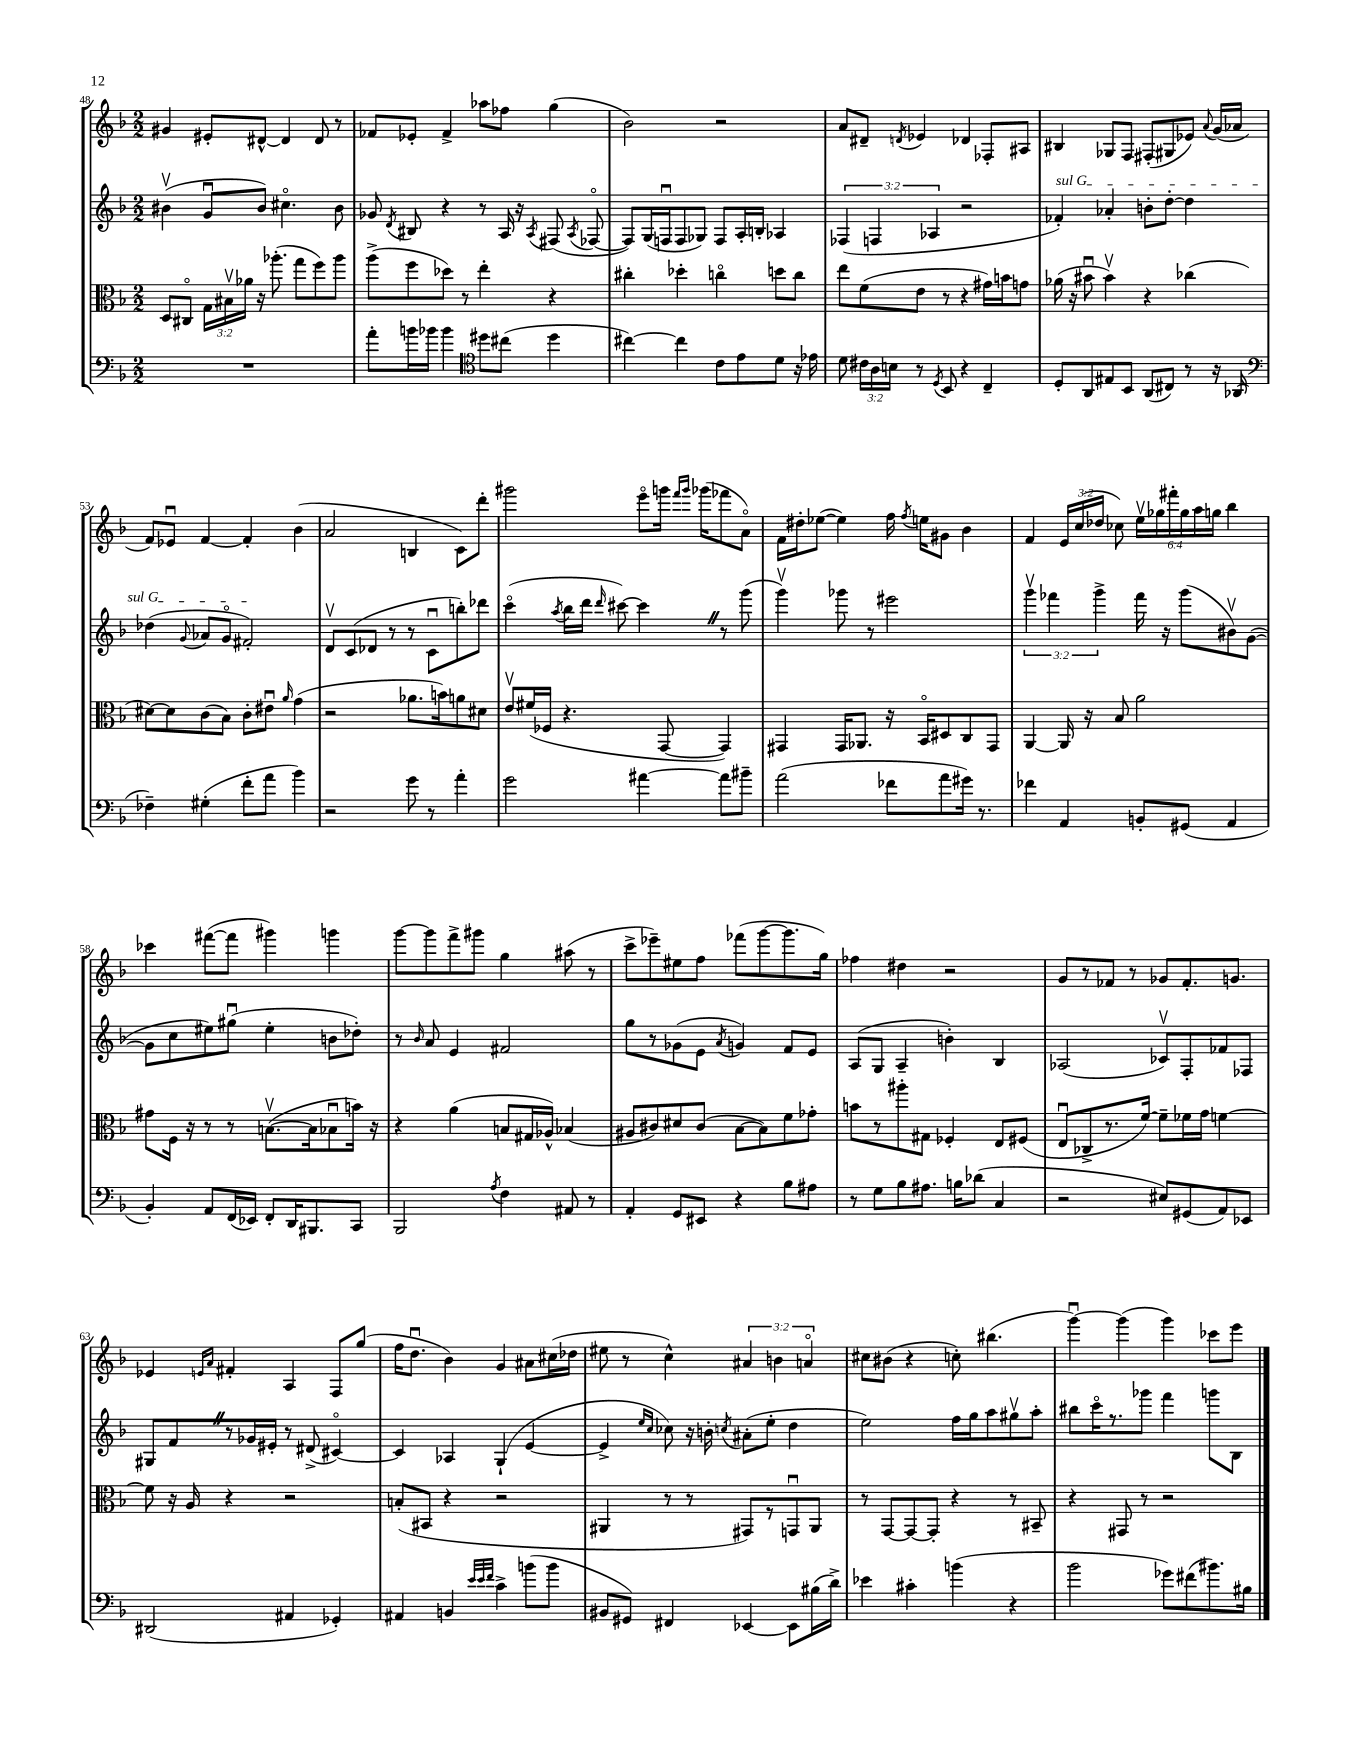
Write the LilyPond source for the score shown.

<<
\new StaffGroup <<
\new Staff = "s0" {
    \clef treble \key f \major \numericTimeSignature \time 2/2 \override Staff.TupletNumber.text = #tuplet-number::calc-fraction-text
    \autoBeamOff gis'4 eis'8[-. dis'8]~-^ dis'4 dis'8 r8 |
    fes'8[ ees'8]-. fes'4-> aes''8[ fes''8] g''4( |
    bes'2) r2 |
    a'8[ dis'8]-- \acciaccatura { d'8 } ees'4 des'4 fes8[-. ais8] |
    bis4 ges8[ f8] fis8[-.( gis8 ees'8]) \appoggiatura { a'8 } g'16[( aes'16] |
    f'8[) ees'8]\downbow f'4~ f'4-. bes'4( |
    a'2 b4 c'8[) d'''8]-. |
    gis'''2 e'''8[\flageolet g'''16] \grace { f'''16[ g'''16] } ges'''16[( fes'''8 a'8]\flageolet) |
    f'16[ dis''16-. ees''8]~( ees''4) f''16 \acciaccatura { f''8 } e''16[ gis'8] bes'4 |
    f'4 \tuplet 3/2 { e'16[ c''16( des''16] } ces''8) \tuplet 6/4 { e''16[\upbow ges''16 fis'''16-. ges''16 a''16 g''16] } bes''4 |
    ces'''4 fis'''8[~( fis'''8] gis'''4) g'''4 |
    g'''8[~ g'''8 f'''8-> gis'''8] g''4 ais''8( r8 |
    c'''8[-> ees'''8--) eis''8 f''8] fes'''8[( g'''8~ g'''8. g''16]) |
    fes''4 dis''4 r2 |
    g'8[ r8 fes'8] r8 ges'8[ fes'8.-. g'8.] |
    ees'4 \grace { e'16[ a'16] } fis'4-. a4 f8[ g''8]( |
    f''16[ d''8.]\downbow bes'4) g'4 ais'8[ cis''16( des''16] |
    eis''8 r8 c''4-^) \tuplet 3/2 { ais'4 b'4 a'4\flageolet } |
    cis''8[ bis'8]( r4 c''8-.) bis''4.( |
    g'''4~\downbow) g'''4( g'''4) ces'''8[ e'''8] \bar "|." |
}
\new Staff = "s1" {
    \clef treble \key f \major \numericTimeSignature \time 2/2 \override Staff.TupletNumber.text = #tuplet-number::calc-fraction-text
    \autoBeamOff bis'4\upbow( g'8[\downbow bis'8]) cis''4.\flageolet bis'8 |
    ges'8 \acciaccatura { d'8 } bis8 r4 r8 a16 r16 \acciaccatura { a8 } fis8( \acciaccatura { a8 } fes8~\flageolet |
    fes8[) g16( f16\downbow f8 ges8]) f8[ a16-. b16]-. aes4 |
    \tuplet 3/2 { fes4( f4 aes4 } r2 |
    \once \override TextSpanner.bound-details.left.text = \markup { \italic "sul G" } fes'4-.\startTextSpan) aes'4-. b'8[-. d''8]~-. d''4 |
    des''4( \appoggiatura { g'8 } aes'8[ g'8]\flageolet fis'2-.\stopTextSpan) |
    d'8[\upbow c'8( des'8] r8 r8 c'8[\downbow b''8-.) des'''8] |
    c'''4\flageolet( \acciaccatura { a''8 } bes''16[ d'''16] \grace { d'''16 } cis'''8~) cis'''4 \once \override BreathingSign.text = \markup { \musicglyph "scripts.caesura.straight" } \breathe r8 g'''8( |
    g'''4\upbow) ges'''8 r8 eis'''2 |
    \tuplet 3/2 { g'''4\upbow fes'''4 g'''4-> } fes'''16 r16 g'''8[( bis'8\upbow) g'8]~( |
    g'8[ c''8 eis''8) gis''8]\downbow( eis''4-. b'8[ des''8]-.) |
    r8 \grace { bes'16 } a'8 e'4 fis'2 |
    g''8[ r8 ges'8( e'8] \acciaccatura { a'8 } g'4) f'8[ e'8] |
    a8[( g8] a4-- b'4-.) bes4 |
    aes2( ces'8[\upbow) f8-. fes'8 fes8] |
    gis8[ f'8 \once \override BreathingSign.text = \markup { \musicglyph "scripts.caesura.straight" } \breathe r8 ges'16 eis'16]-. r8 dis'8->( cis'4~\flageolet) |
    cis'4 aes4 g4-!( e'4~ |
    e'4-> \grace { e''16[ c''16] } ces''8) r16 b'16-. \acciaccatura { c''8 } ais'8[-.( e''8]-. d''4 |
    e''2) f''16[ g''16 a''8 gis''8\upbow a''8]-. |
    bis''8[ c'''16\flageolet r8. ges'''8] f'''4 g'''8[ bes8] \bar "|." |
}
\new Staff = "s2" {
    \clef alto \key f \major \numericTimeSignature \time 2/2 \override Staff.TupletNumber.text = #tuplet-number::calc-fraction-text
    \autoBeamOff d8[ cis8]\flageolet \tuplet 3/2 { g16[ bis16\upbow aes'16] } r16 aes''8.-.( g''8[ f''8) aes''8] |
    a''8[->( f''8 des''8]) r8 e''4-. r4 |
    cis''4-. des''4-. c''4\flageolet d''8[ c''8] |
    e''8[ f'8( e'8] r8 r4 gis'16[) b'16 g'8] |
    aes'16( r16 bis'8\downbow bis'4\upbow) r4 ces''4( |
    dis'8[~) dis'8 c'8( bes8]) c'8[-. eis'8]\downbow \grace { a'16 } g'4( |
    r2 aes'8.[ b'16) a'8 dis'8] |
    e'8[\upbow fis'16( fes16] r4. g,8~ g,4) |
    gis,4 gis,16[ aes,8.] r16 bes,16[\flageolet dis8 c8 gis,8] |
    a,4~ a,16 r16 bes8 a'2 |
    gis'8[ f16] r16 r8 r8 b8.[~\upbow( b16 bes8\downbow b'16]) r16 |
    r4 a'4( b8[ gis16 aes16]-^) bes4( |
    ais8[ cis'8) dis'8 cis'8]( bes8[~ bes8) f'8 ges'8]-. |
    b'8[ r8 ais''8-. gis8] fes4-. e8[ fis8]( |
    e8[\downbow ces8-> r8. f'16]~) f'8[-- fes'16 g'16] f'4~ |
    f'8 r16 a16 r4 r2 |
    b8[-.( bis,8] r4 r2 |
    ais,4 r8 r8 gis,8[) r8 g,8\downbow ais,8] |
    r8 g,8[~ g,8~ g,8]-. r4 r8 bis,8-- |
    r4 gis,8 r8 r2 \bar "|." |
}
\new Staff = "s3" {
    \clef bass \key f \major \numericTimeSignature \time 2/2 \override Staff.TupletNumber.text = #tuplet-number::calc-fraction-text
    \autoBeamOff R1 |
    a'8[-. b'16 bes'16] bes'4 \clef tenor dis''8[ cis''8]( dis''4 |
    cis''4~) cis''4 c'8[ e'8 d'8] r16 ees'16 |
    d'8 \tuplet 3/2 { cis'16[ a16 b16] } r8 \acciaccatura { d8 } bes,8 r4 c4-- |
    d8[-. a,8 eis8 bes,8] a,8[( cis8]) r8 r16 aes,16( |
    \clef bass fes4--) gis4-.( f'8[-. a'8] bes'4) |
    r2 g'8 r8 a'4-. |
    g'2 ais'4~ ais'8[ bis'8]-- |
    a'2( fes'8[ a'8 gis'16]) r8. |
    fes'4 a,4 b,8[-. gis,8]( a,4 |
    bes,4-.) a,8[ f,16( ees,16]) f,8[-. d,16 bis,,8. c,8] |
    bes,,2 \acciaccatura { a8 } f4 ais,8 r8 |
    a,4-. g,8[ eis,8] r4 bes8[ ais8] |
    r8 g8[ bes8 ais8.] b16[ des'8]( c4 |
    r2 eis8[) gis,8( a,8) ees,8] |
    dis,2( ais,4 ges,4-.) |
    ais,4 b,4 \grace { e'32[ e'32 f'32] } c'4-> b'8[( b'8] |
    bis,8[ gis,8]) fis,4 ees,4~ ees,8[ bis16( d'16]->) |
    ees'4 cis'4-. b'4( r4 |
    bes'2 ges'8[) fis'8( bis'8.) bis16] \bar "|." |
}
>>
>>
\layout { \context { \Score currentBarNumber = #48 } }
